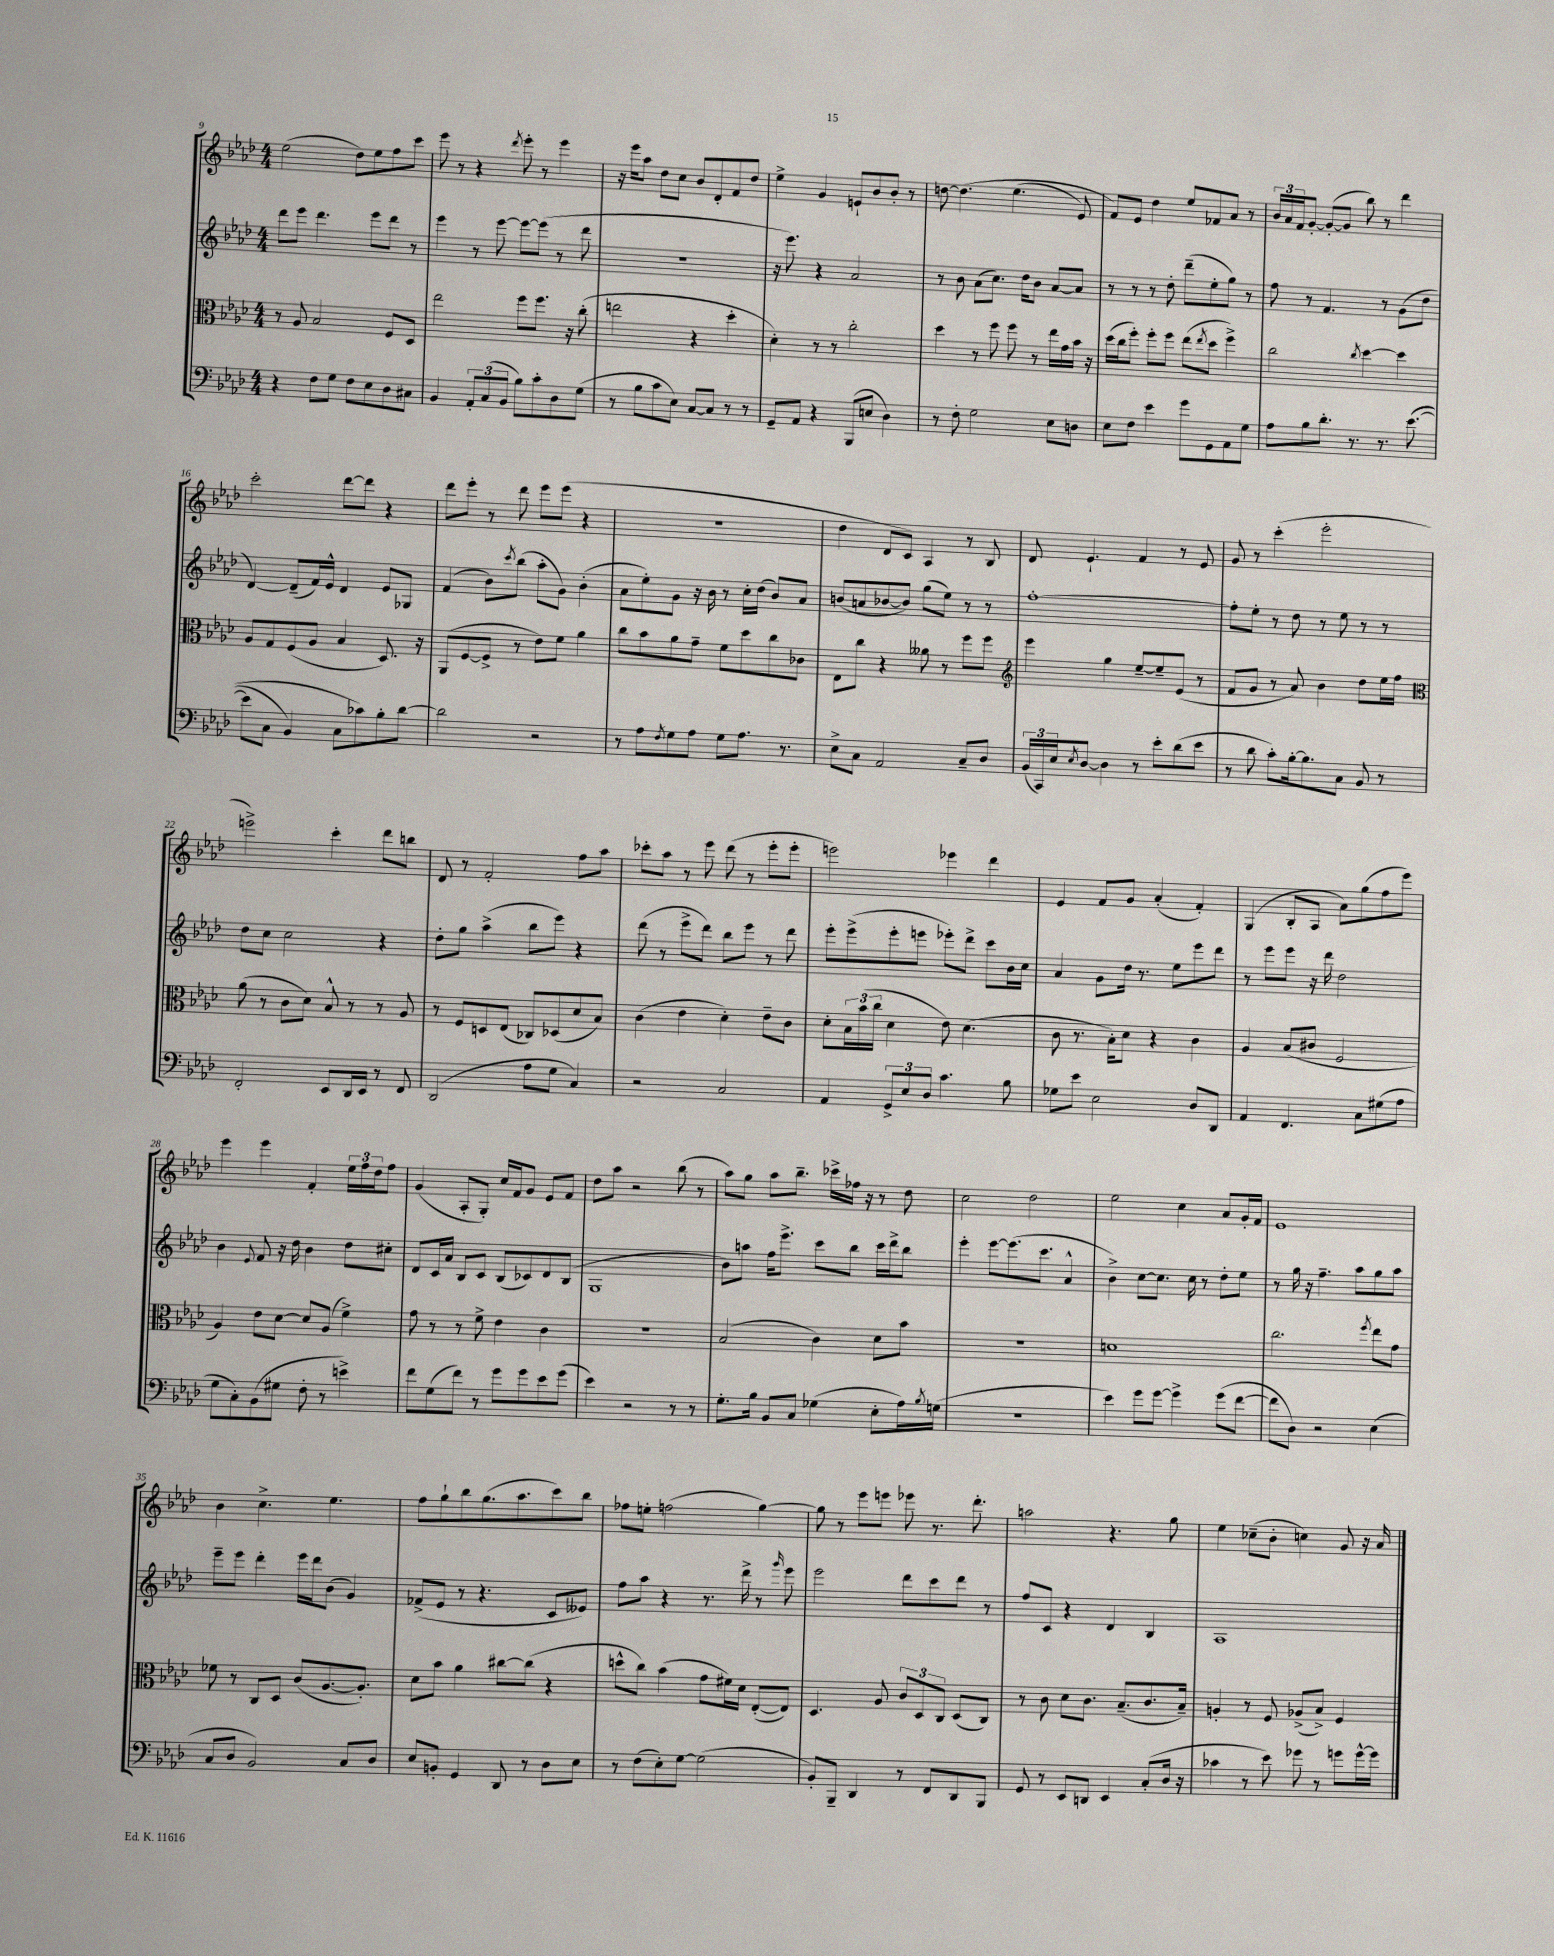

**kern	**kern	**kern	**kern
*part4	*part3	*part2	*part1
*staff4	*staff3	*staff2	*staff1
*clefF4	*clefC3	*clefG2	*clefG2
*k[b-e-a-d-]	*k[b-e-a-d-]	*k[b-e-a-d-]	*k[b-e-a-d-]
*M4/4	*M4/4	*M4/4	*M4/4
=9	=9	=9	=9
4r	8r	8ddd-\L	(2ee-\
.	8A-/	8eee-\J	.
8F\L	2B-/	4.ddd-\	.
8G\J	.	.	.
8F\L	.	.	8dd-\L)
8E-\	.	8eee-\L	8ee-\
8D-\	8F/L	8ddd-\J	8ff\
8C#X\J	8D-/J	8r	8ccc\J
=10	=10	=10	=10
4BB-/	2ee-\	4eee-\	8eee-\
.	.	.	8r
12AA-'/L	.	8r	4r
(12C/	.	.	.
.	.	[8eee-\	.
12BB-/J	.	.	.
.	.	.	8qddd-/
8B-\L)	8ff\L	8eee-\L_	8eee-'\
8c'\	8.ff\J	(8eee-\J]	8r
8D-\	.	8r	4eee-\
.	16r	.	.
(8G\J	(8cc'\	8ddd-\	.
=11	=11	=11	=11
8r	2een\	1r	16r
.	.	.	16eee-\KL
8B-\L	.	.	8aa-\J
8c\	.	.	8dd-\L
8E-\J)	.	.	8cc\J
[8C/L	4r	.	8b-/L
8C/J]	.	.	8d-'/
8r	4dd-'\	.	8f/
8r	.	.	8dd-/J
=12	=12	=12	=12
8GG~/L	4d-'\)	16r	4ee-^\
.	.	8.eee-\)	.
8AA-/J	.	.	.
4r	8r	4r	4g/
.	8r	.	.
(8BBB-/L	2cc'\	2a-/	8en`/L
8En/J	.	.	8b-/
4D-\)	.	.	8b-'/J
.	.	.	8r
=13	=13	=13	=13
8r	4dd-\	8r	[8ddn\
8F'\	.	8b-\	(4.dd\]
2G\	8r	(8a-\L	.
.	8ff\	8.cc\J)	.
.	8ff\	.	(4.ee-\
.	.	16dd-\KL	.
.	8r	8b-\J	.
8E-\L	16ee-\LL	[8a-/L	.
.	16g\	.	.
8Dn\J	16b-\JJ	8a-/J]	8e-/)
.	16r	.	.
=14	=14	=14	=14
8E-\L	(16dd-\LL	8r	8f/L)
.	16cc\J	.	.
8F\J	8ff'\J)	8r	8e-/J
4e-\	8ff'\L	8r	4dd-\
.	8ff\J	8dd-'\	.
8g\L	(8ee-\L	(8ddd-~\L	8ee-/L
.	8qee-/	.	.
8GG\	8dd-\J	8ee-'\	8f-X/
8AA-\	4ff^\)	8gg\J)	8a-/J
8G\J	.	8r	8r
=15	=15	=15	=15
8A-\L	2cc\	8ff\	24b-/LL
.	.	.	24a-/
.	.	.	24f/J
8B-\	.	8r	[8g'/J
8.d-'\J	.	4.f/	(8g'/L_
.	.	.	8g/J]
8.r	.	.	.
.	8qcc/	.	.
.	[4dd-\	.	8bb-\)
8.r	.	8r	8r
.	4dd-\]	(8g\L	4ddd-\
(([8.e-\	.	.	.
.	.	8dd-\J	.
!!LO:LB:g=z
=16	=16	=16	=16
8e-\L]	8A-/L	[4d-/)	2ccc'\
8C\J	8G/	.	.
4BB-/)	(8F/	(8d-~/L]	.
.	8A-/J	16f/L)	.
.	.	16e-^^/JJ	.
8C\L	4B-/	4d-/	[8ddd-\L
8c-X\)	.	.	8ddd-\J]
8B-'\	8.D-/)	8e-/L	4r
[8d-\J	.	8G-X/J	.
.	16r	.	.
=17	=17	=17	=17
2d-\]	(8AA-/L	(4f/	8ddd-\L
.	[8F/	.	8eee-'\J
.	8F^/J]	8b-\L)	8r
.	.	8qccc/	.
.	8r	(8bb-\J	8ddd-\
2r	8e-\L)	8aa-'\L	8eee-\L
.	8f\J	8g\J)	(8eee-\J
.	4a-\	(4b-'\	4r
=18	=18	=18	=18
8r	8cc\L	8a-\L	1r
8A-\L	8b-\	8ee-'\)	.
8qF/	.	.	.
8G\	8a-\	8g\J	.
8A-\J	8g~\J	16r	.
.	.	16b-\	.
8G\L	8f\L	8r	.
8.A-\J	8dd-\	16cc'\LL	.
.	.	(16dd-\JJ	.
.	8cc\	8b-/L)	.
8.r	.	.	.
.	8c-X\J	8a-/J	.
=19	=19	=19	=19
8E-^\L	8E-\L	(8bn/L	4dd-\
8C\J	8cc\J	8an/	.
2AA-/	4r	[8b-X/	8d-/L
.	.	8b-/J])	8c/J)
.	8a--X\	(8gg\L	4A-/
.	8r	8ee-\J)	.
8C~/L	8ff\L	8r	8r
8D-/J	8ff\J	8r	8B-/
=20	=20	=20	=20
*	*clefG2	*	*
(24BB-/LL	4eee-\	[1ff'	8d-/
24CC/)	.	.	.
24E-/J	.	.	.
8qE-/	.	.	.
[8D-/J	.	.	4.e-`/
4D-\]	4gg\	.	.
8r	[8ee-~/L	.	4f/
8e-'\L	8ee-~/]	.	.
(8d-\	(8e-/J	.	8r
8e-\J	8r	.	8e-/
=21	=21	=21	=21
8r	8f/L	8ff'\L]	8g/
8d-\	8g/J	8ee-'\J	8r
8c'\L)	8r	8r	(4ccc'\
[16B-'\k	8a-/)	8dd-\	.
8.B-\]	.	.	.
.	4b-\	8r	2eee-'\
8C\J	.	8ee-\	.
8BB-/	8dd-\L	8r	.
8r	16ee-\L	8r	.
.	16ff\JJ	.	.
!!LO:LB:g=z
=22	=22	=22	=22
*	*clefC3	*	*
2FF'/	(8a-\	8dd-\L	2eeen^\)
.	8r	8cc\J	.
.	8c\L	2cc\	.
.	8d-\J)	.	.
8EE-/L	8B-^^/	.	4ccc'\
16DD-/L	8r	.	.
16EE-/JJ	.	.	.
8r	8r	4r	8ddd-\L
8FF/	8A-/	.	8bbn\J
=23	=23	=23	=23
(2DD-/	8r	8dd-'\L	8d-/
.	8F/L	8gg\J	8r
.	8Dn/	(4aa-^\	2f'/
.	(8E-/J	.	.
8A-\L	8C-X/L)	8bb-\L	.
8G\J	(8D-X/	8eee-\J)	.
4C/)	8d-/	4r	8ff\L
.	8B-/J)	.	8aa-\J
=24	=24	=24	=24
2r	(4c\	(8ddd-\	8ccc-X'\L
.	.	8r	8aa-\J
.	4e-\	8eee-^\L	8r
.	.	8ddd-\J)	8eee-\
2C/	4d-'\)	8bb-\L	(8ddd-\
.	.	8eee-\J	8r
.	8e-~\L	8r	8eee-'\L
.	8c\J	8ddd-\	8eee-'\J
=25	=25	=25	=25
4AA-/	8d-'\L	8eee-'\L	2eeen\)
.	24B-\L	(8eee-^\	.
.	(24b-\	.	.
.	24cc\JJ	.	.
12GG^/L	4d-\	8eee-'\	.
12E-/	.	.	.
.	.	8eeen\J	.
12D-/J	.	.	.
4.c\	8e-\)	8eee-X'\L)	4eee-X\
.	(4.d-\	8ddd-^\J	.
.	.	8ccc\L	4ddd-\
8B-\	.	16b-\L	.
.	.	16cc\JJ	.
=26	=26	=26	=26
8G-X\L	8c\	4a-/	4e-/
8e-\J	8.r	.	.
2E-\	.	8g\L	8f/L
.	16B-'\KL)	.	.
.	8d-\J	16dd-\Jk	8g/J
.	.	8.r	.
.	4r	.	(4a-'/
.	.	8ee-\L	.
8D-/L	4c\	8eee-\	4f'/)
8DD-/J	.	8ddd-\J	.
=27	=27	=27	=27
4AA-/	4A-/	8r	(4G/
.	.	8eee-\L	.
4.FF/	(8B-/L	8eee-\J	8B-'/L
.	8c#X/J	16r	8A-/J
.	.	16ddd-\	.
.	2F/	2dd-\	8a-\L)
8C\L	.	.	(8gg\
(8G#X\	.	.	8ff\
8A-\J	.	.	8eee-\J)
!!LO:LB:g=z
=28	=28	=28	=28
8G\L	4A-/)	4b-\	4eee-\
8C'\)	.	.	.
.	.	8qqe-/	.
(8BB-\	8e-\L	8f/	4eee-\
8G#X\J	[8d-\J	16r	.
.	.	16dd-\	.
8F'\	8d-/L]	4b-\	4f'/
8r	(8A-/J	.	.
4en^\)	4f^\)	8dd-\L	24ee-\LL
.	.	.	24ff\
.	.	.	24dd-\J
.	.	8cc#X'\J	8ff\J
=29	=29	=29	=29
8f\L	8g\	8d-/L	(4g/
(8G\	8r	16c/L	.
.	.	16a-/JJ	.
8f\J)	8r	8B-/L	8A-'/L
8r	8f^\	8c/J	8G'/J)
8g\L	4e-\	(8B-/L	16cc/LL
.	.	.	16f/J
8g\	.	8c-X/)	8g/J
8e-\	4c\	8d-/	8e-/L
(8g\J	.	(8B-/J	8f/J
=30	=30	=30	=30
4e-\)	1r	1G	8dd-\L
.	.	.	8aa-\J
2r	.	.	2r
8r	.	.	(8bb-\
8r	.	.	8r
=31	=31	=31	=31
8.G'\L	(2B-/	8b-\L)	8aa-\L)
.	.	8aan\J	8gg\J
16B-\Jk	.	.	.
8BB-/L	.	16ff\KL	8aa-\L
.	.	8.eee-^\J	.
8C/J	.	.	8.bb-~\J
(4G-X\	4c\)	8ccc\L	.
.	.	.	16ccc-X^\LL
.	.	8bb-\J	16ff-X\JJ
.	.	.	16r
8E-'\L	8d-\L	16ccc\LL	8r
.	.	16ddd-^\J	.
16A-\L)	8b-\J	8bb-\J	8dd-\
8qB-/	.	.	.
(16Gn\JJ	.	.	.
=32	=32	=32	=32
1r	1r	4eee-'\	2cc\
.	.	[8eee-\L	.
.	.	(8.eee-\]	.
.	.	.	2dd-\
.	.	8.ccc\J	.
.	.	4a-^^/	.
=33	=33	=33	=33
4e-\)	1dn	4b-^\)	2ee-\
8g\L	.	[8cc\L	.
[8g\J	.	8.cc\J]	.
4g^\]	.	.	4cc\
.	.	16cc\	.
.	.	8r	.
(8g\L	.	8dd-'\L	8a-/L
[8f\J	.	8ee-\J	16g'/L
.	.	.	16f/JJ
=34	=34	=34	=34
8f\L]	2.cc\	8r	1e-
8D-\J)	.	16gg\	.
.	.	16r	.
2r	.	4.ff~\	.
.	.	8aa-\L	.
.	8qff/	.	.
(4E-\	8ee-\L	8gg\	.
.	8g\J	8aa-\J	.
!!LO:LB:g=z
=35	=35	=35	=35
8C/L	8f-X\	8eee-~\L	4b-\
8D-/J	8r	8eee-\J	.
2BB-/)	8C/L	4ddd-'\	4.cc^\
.	8D-/J	.	.
.	(8c/L	16eee-\LL	.
.	.	16ddd-\J	.
.	[8.A-/	(8b-\J	4.ee-\
8C/L	.	4g/)	.
.	8.A-'/J])	.	.
8D-/J	.	.	.
=36	=36	=36	=36
8E-/L	8d-\L	(8f-X^/L	8ff\L
8BBn'/J	8b-\J	8e-/J	8gg`\
4GG/	4a-\	8r	8bb-\
.	.	4.r	(8.gg\
8DD-/	[8cc#X\L	.	.
.	.	.	8.aa-\
8r	(8cc#\J]	.	.
8D-\L	4r	8c/L	8ccc\)
8E-\J	.	8e--X/J)	8bb-\J
=37	=37	=37	=37
8r	8ddn^^\L	8ff\L	8ff-X\L
(8F\L	8cc\J)	8aa-\J	8een'\J
8E-'\)	(4b-\	4r	(2ffn\
[8G\J	.	.	.
(2G\]	8g\L	8.r	.
.	16f#X\L)	.	.
.	16d-\JJ	16ddd-^\	.
.	([8E-'/L	8r	[4gg\)
.	.	16qqggg/	.
.	8E-/J])	8eee-\	.
=38	=38	=38	=38
8BB-'/L)	4.D-/	2eee-\	8gg\]
8BBB-~/J	.	.	8r
4DD-/	.	.	8eee-\L
.	8A-/	.	8eeen\J
8r	12c/L	8ddd-\L	8eee-X\
.	12D-/	.	.
8FF/L	.	8ccc\	8.r
.	12C/J	.	.
8DD-/	(8D-/L	8ddd-\J	.
.	.	.	8.ddd-'\
8BBB-/J	8C/J)	8r	.
=39	=39	=39	=39
8GG/	8r	8ff/L	2aan\
8r	8c\	8c/J	.
8EE-/L	8d-\L	4r	.
8DDn/J	8.c\J	.	.
4EE-/	.	4d-/	4.r
.	(8.B-~/L	.	.
(8C'/L	8.c/	4B-/	.
16D-/Jk	.	.	8gg\
16r	16B-~/Jk)	.	.
=40	=40	=40	=40
4c-X\	4An'/	1A-	4ee-\
8r	8r	.	(8cc-X~\L
8e-\)	8F/	.	8b-'\J
8g-X\	(8A-X^/L	.	4ccn\)
8r	8B-^/J)	.	.
8gn\L	4F/	.	8g/
[16g^^\L	.	.	16r
16g\JJ]	.	.	16a-/
==	==	==	==
*-	*-	*-	*-
